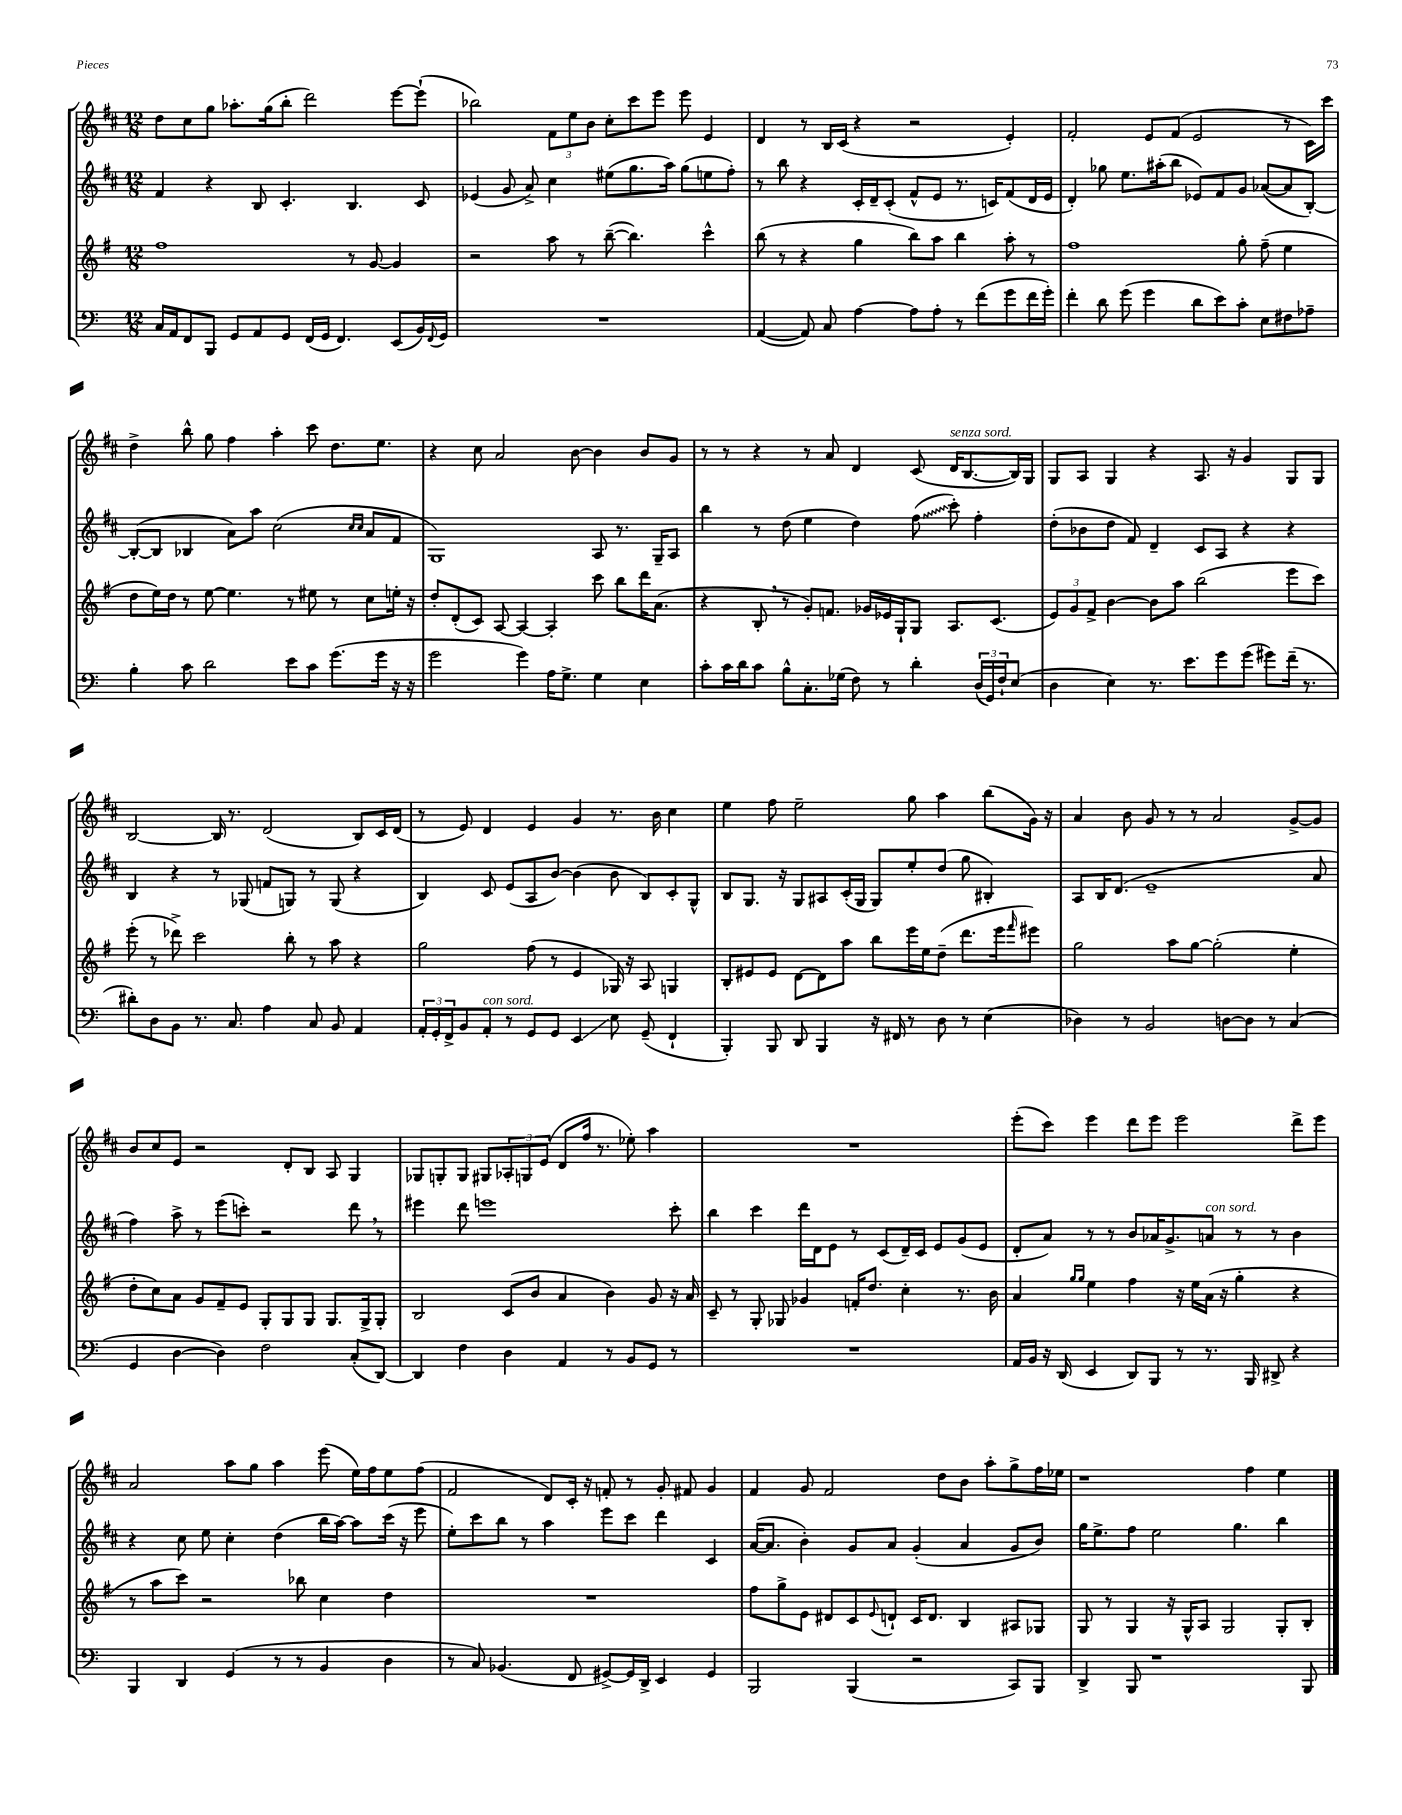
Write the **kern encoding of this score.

**kern	**kern	**kern	**kern
*staff4	*staff3	*staff2	*staff1
*clefF4	*clefG2	*clefG2	*clefG2
*k[]	*k[f#]	*k[f#c#]	*k[f#c#]
*M12/8	*M12/8	*M12/8	*M12/8
16C	1ff#	4f#	8dd
16AA	.	.	.
8FF	.	.	8cc#
8BBB	.	4r	8gg
8GG	.	.	8.aa-'
8AA	.	8B	.
.	.	.	(16gg
8GG	.	4.c#'	8bb'
(16FF	.	.	2ddd)
16GG	.	.	.
4.FF)	.	.	.
.	8r	4.B	.
.	[8g	.	.
(8EE	4g]	.	[8eee
16BB)	.	8c#	(8eee`]
8qqFF	.	.	.
16GG	.	.	.
=	=	=	=
1.r	2r	(4e-	2bb-)
.	.	8g	.
.	.	8a^)	.
.	8aa	4cc#	12f#
.	.	.	12ee
.	8r	.	.
.	.	.	12b
.	([8bb~	(8ee#	8cc#'
.	4.bb])	8.gg	8ccc#
.	.	.	8eee
.	.	16aa)	.
.	.	(8gg	8eee
.	4ccc^^	8ee	4e
.	.	8ff#')	.
=	=	=	=
([4AA	(8bb	8r	4d
.	8r	8bb	.
8AA])	4r	4r	8r
8C	.	.	16B
.	.	.	(16c#
[4A	4gg	16c#'	4r
.	.	16d~	.
.	.	(8c#'	.
8A]	8bb)	8f#^^	2r
8A'	8aa	8e	.
8r	4bb	8.r	.
(8f	.	.	.
.	.	16c)	.
8g	8aa'	(8f#	4e')
16f	8r	16d	.
16g')	.	16e	.
=	=	=	=
4f'	1ff#	4d')	2f#'
8d	.	8gg-	.
(8g	.	8.ee	.
4g	.	.	8e
.	.	(16aa#'	.
.	.	8bb	(8f#
8d	.	8e-)	2e
8e)	.	8f#	.
8c'	8gg'	8g	.
8E	(8ff#~	([8a-	.
8F#	4ee	8a-]	8r
8A-~	.	[8B')	16c#)
.	.	.	16ccc#
=	=	=	=
4B'	8dd	(8B'_	4dd^
.	16ee)	8B]	.
.	16dd	.	.
8c	8r	4B-	8bb^^
2d	[8ee	.	8gg
.	4.ee]	8a)	4ff#
.	.	8aa	.
.	.	(2cc#	4aa'
8e	8r	.	.
8c	8ee#	.	8ccc#
(8.g	8r	.	8.dd
.	.	16qqcc#	.
.	.	16qqcc#	.
.	8cc	8a	.
16g	.	.	8.ee
16r	16ee'	8f#	.
16r	16r	.	.
=	=	=	=
2g	8dd'	1G)	4r
.	(8d'	.	.
.	8c)	.	8cc#
.	[8A	.	2a
4g)	4A_	.	.
16A	4A']	.	.
8.G^	.	.	.
.	.	.	[8b
4G	8ccc	8A	4b]
.	8bb	8.r	.
4E	16ddd	.	8b
.	(8.a	16G~	.
.	.	8A	8g
=	=	=	=
8c'	4r	4bb	8r
16c	.	.	8r
16d	.	.	.
8c	8B'	8r	4r
8B^^	8r	(8dd	.
8.C'	8g')	4ee	8r
.	8.f	.	8a
(16G-	.	.	.
8F)	.	4dd)	4d
.	16g-	.	.
8r	16e-	.	.
.	16G`	.	.
4d'	8G	(8ff#	(8c#
.	8.A	8ccc#')	16d
.	.	.	[8.B
(24D	.	4ff#'	.
24GG)	.	.	.
.	(8.c	.	.
24F`	.	.	.
(8E	.	.	16B])
.	.	.	16G
=	=	=	=
4D	12e)	(8dd'	8G
.	12g	.	.
.	.	8b-	8A
.	12f#^	.	.
4E)	[4b	8dd	4G
.	.	8f#)	.
8.r	8b]	4d~	4r
.	8aa	.	.
8.e	.	.	.
.	(2bb	8c#	8.A
8g	.	8A	.
.	.	.	16r
(8g	.	4r	4g
8g#)	.	.	.
(16f~	8eee	4r	8G
8.r	.	.	.
.	8ccc)	.	8G
=	=	=	=
8d#')	(8eee'	4B	[2B
8D	8r	.	.
8BB	8ddd-^)	4r	.
8.r	2ccc	.	.
.	.	8r	16B]
8.C	.	.	8.r
.	.	(8G-	.
4A	.	8f	(2d
.	8bb'	8G)	.
8C	8r	8r	.
8BB	8aa	(8G	.
4AA	4r	4r	8B)
.	.	.	16c#
.	.	.	(16d
=	=	=	=
24AA'	2gg	4B)	8r
24GG'	.	.	.
24FF^	.	.	.
8BB	.	.	8e)
8AA'	.	8c#	4d
8r	.	(8e	.
8GG	(8ff#	8A	4e
8GG	8r	[8b)	.
4EE	4e	(4b]	4g
8E	16G-)	8b	8.r
.	16r	.	.
(8GG~	8A	8B)	.
.	.	.	16b
4FF`	4G	8c#'	4cc#
.	.	8G^^	.
=	=	=	=
4BBB')	8B'	8B	4ee
.	8e#	8.G	.
8BBB	8e#	.	8ff#
.	.	16r	.
8DD	[8d	8G	2ee~
4BBB	8d]	8A#	.
.	8aa	(16c#'	.
.	.	16G	.
16r	8bb	8G)	.
16FF#	.	.	.
8r	16eee	8ee'	8gg
.	16ee	.	.
8D	(8dd~	(8dd	4aa
8r	8.ddd	8gg	.
(4E	.	4B#')	(8bb
.	16eee	.	.
.	16qqfff#	.	.
.	8eee#)	.	16g)
.	.	.	16r
=	=	=	=
4D-)	2gg	8A	4a
.	.	16B	.
.	.	(8.d	.
8r	.	.	8b
2BB	.	1e~	8g
.	8aa	.	8r
.	[8gg	.	8r
.	(2gg']	.	2a
[8D	.	.	.
8D]	.	.	.
8r	.	.	.
(4C	4ee'	.	[8g^
.	.	8a	8g]
=	=	=	=
4GG	8dd'	4ff#)	8b
.	8cc)	.	8cc#
[4D	8a	8aa^	8e
.	8g	8r	2r
4D])	8f#~	(8eee	.
.	8e	8ccc')	.
2F	8G'	2r	.
.	8G	.	8d'
.	8G	.	8B
.	8.G	.	8A
(8C'	.	8ddd	4G
.	16G^	.	.
[8DD)	8G'	8r	.
=	=	=	=
4DD]	2B	4eee#	8G-
.	.	.	8G'
4F	.	8ddd	8G
.	.	1eee	8G#
4D	(8c	.	12A-'
.	.	.	12G
.	8b	.	.
.	.	.	(12e
4AA	4a	.	8d
.	.	.	16ff#
.	.	.	8.r
8r	4b)	.	.
8BB	.	.	8ee-')
8GG	8g	.	4aa
8r	16r	8ccc#'	.
.	16a	.	.
=	=	=	=
1.r	8c~	4bb	1.r
.	8r	.	.
.	8G'	4ccc#	.
.	8G-	.	.
.	4g-	16ddd	.
.	.	16d	.
.	.	8e	.
.	16f'	8r	.
.	8.dd	.	.
.	.	(8c#	.
.	4cc'	16d~)	.
.	.	16c#	.
.	.	8e	.
.	8.r	(8g	.
.	.	8e	.
.	16b	.	.
=	=	=	=
16AA	4a	8d'	(8eee'
16BB	.	.	.
16r	.	8a)	8ccc#)
(16DD	.	.	.
.	16qqgg	.	.
.	16qqgg	.	.
4EE	4ee	8r	4eee
.	.	8r	.
8DD)	4ff#	8b	8ddd
8BBB	.	16a-	8eee
.	.	8.g^	.
8r	16r	.	2eee
.	16ee	.	.
8.r	(16a	8a	.
.	16r	.	.
.	4gg'	8r	.
16BBB	.	.	.
8DD#^	.	8r	.
4r	4r	4b	8ddd^
.	.	.	8eee
=	=	=	=
4BBB	8r	4r	2a
.	8aa	.	.
4DD	8ccc)	8cc#	.
.	2r	8ee	.
(4GG	.	4cc#'	8aa
.	.	.	8gg
8r	.	(4dd	4aa
8r	8bb-	.	.
4BB	4cc	16bb	(8eee
.	.	[16aa)	.
.	.	8aa]	16ee)
.	.	.	16ff#
4D	4dd	(16ccc#	8ee
.	.	16r	.
.	.	8eee	(8ff#
=	=	=	=
8r	1.r	8ee')	2f#
8C)	.	8ccc#	.
(4.BB-	.	8bb	.
.	.	8r	.
.	.	4aa	8d)
8FF	.	.	16c#'
.	.	.	16r
[8GG#^)	.	8eee	8f'
16GG#]	.	8ccc#	8r
16DD^	.	.	.
4EE	.	4ddd	8g'
.	.	.	8f#
4GG#	.	4c#	4g
=	=	=	=
2BBB	8ff#	([16a	4f#
.	.	8.a]	.
.	8gg^	.	.
.	8e	4b')	8g
.	8d#	.	2f#
(4BBB	8c	8g	.
.	8qqe	.	.
.	8d`	8a	.
2r	16c	(4g'	.
.	8.d	.	.
.	.	.	8dd
.	4B	4a	8b
.	.	.	8aa'
8CC)	8A#	8g	8gg^
8BBB	8G-	8b)	16ff#
.	.	.	16ee-
=	=	=	=
4DD^	8G	16gg	1r
.	.	8.ee^	.
.	8r	.	.
8BBB	4G	8ff#	.
1r	.	2ee	.
.	16r	.	.
.	16G^^	.	.
.	8A	.	.
.	2G	.	.
.	.	4.gg	.
.	.	.	4ff#
.	8G'	4bb	4ee
8BBB	8B'	.	.
==	==	==	==
*-	*-	*-	*-
